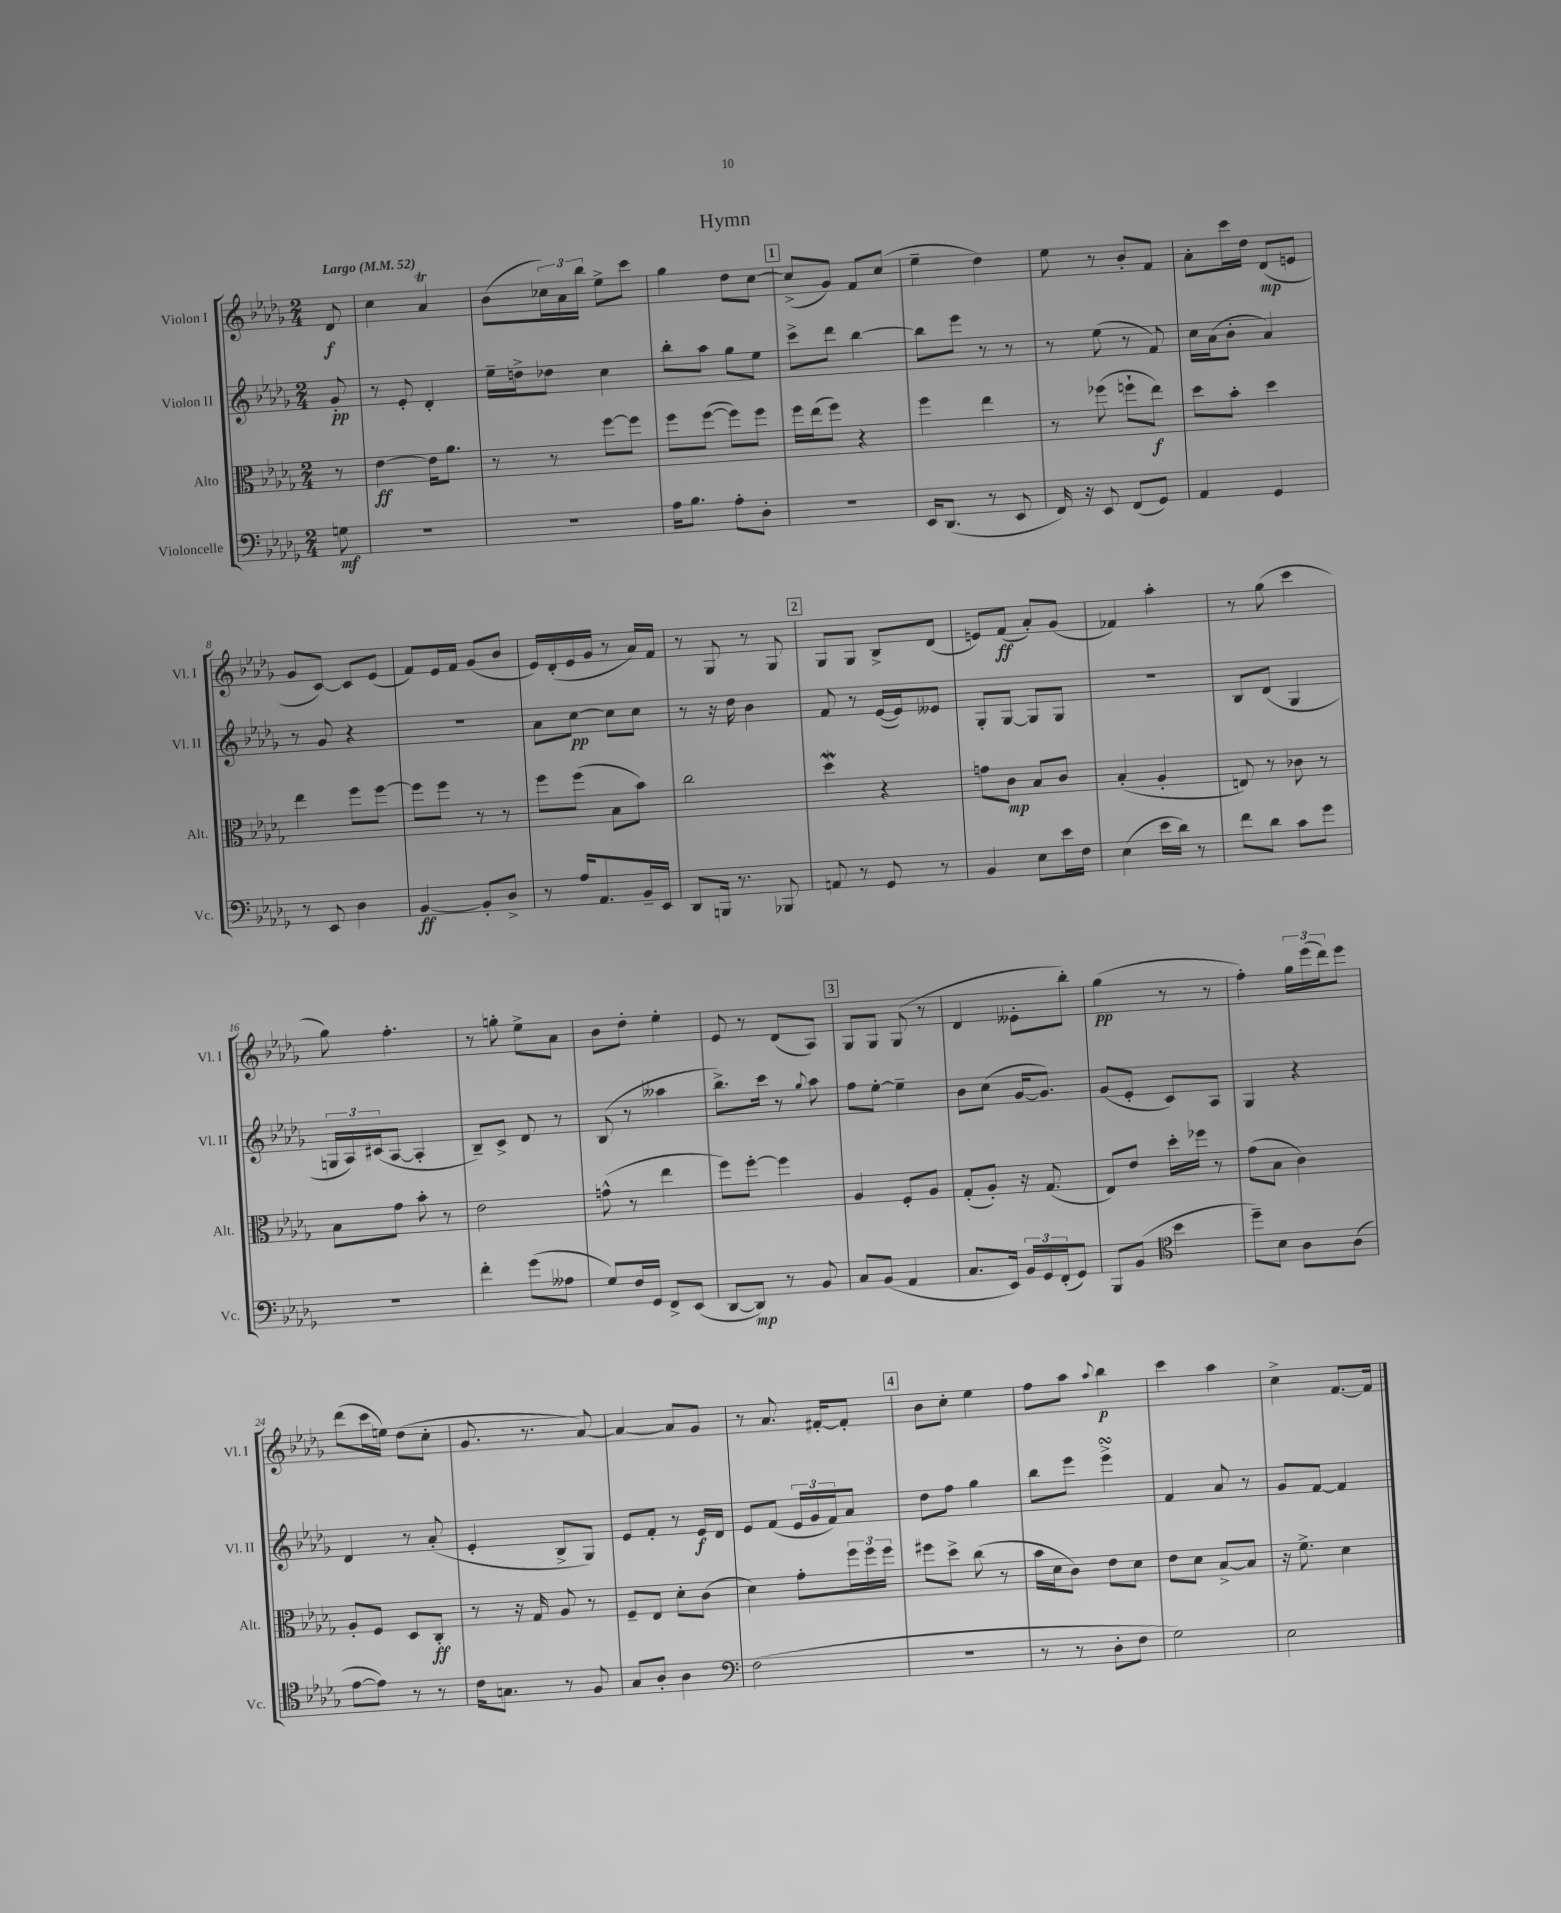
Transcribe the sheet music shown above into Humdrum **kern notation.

**kern	**dynam	**kern	**dynam	**kern	**dynam	**kern	**dynam
*part4	*part4	*part3	*part3	*part2	*part2	*part1	*part1
*staff4	*staff4	*staff3	*staff3	*staff2	*staff2	*staff1	*staff1
*I"Violoncelle	*	*I"Alto	*	*I"Violon II	*	*I"Violon I	*
*I'Vc.	*	*I'Alt.	*	*I'Vl. II	*	*I'Vl. I	*
*clefF4	*	*clefC3	*	*clefG2	*	*clefG2	*
*k[b-e-a-d-g-]	*	*k[b-e-a-d-g-]	*	*k[b-e-a-d-g-]	*	*k[b-e-a-d-g-]	*
*M2/4	*	*M2/4	*	*M2/4	*	*M2/4	*
*MM52	*	*MM52	*	*MM52	*	*MM52	*
=	=	=	=	=	=	=	=
!	!	!	!	!	!	!LO:TX:a:B:t=Largo	!
8Gn\	mf	8r	.	8g-'/	pp	8d-/	f
=1	=1	=1	=1	=1	=1	=1	=1
2r	.	[4e-\	ff	8r	.	4cc\	.
.	.	.	.	8e-'/	.	.	.
.	.	16e-\KL]	.	4d-'/	.	4a-T/	.
.	.	8.a-\J	.	.	.	.	.
=2	=2	=2	=2	=2	=2	=2	=2
2r	.	8r	.	16ee-~\LL	.	(8b-\L	.
.	.	.	.	16ddn^\J	.	.	.
.	.	8r	.	8dd-X\J	.	24cc-X\L)	.
.	.	.	.	.	.	24a-\	.
.	.	.	.	.	.	24bb-\JJ	.
.	.	[8ff\L	.	4cc\	.	8ee-^\L	.
.	.	8ff\J]	.	.	.	8ccc\J	.
=3	=3	=3	=3	=3	=3	=3	=3
16A-\KL	.	8ff\L	.	8bb-'\L	.	4gg-\	.
8.B-\J	.	.	.	.	.	.	.
.	.	([8ff\J	.	8aa-\J	.	.	.
8A-'\L	.	8ff\L])	.	8gg-\L	.	8dd-\L	.
8D-'\J	.	8ff\J	.	8ee-\J	.	[8cc\J	.
!!LO:REH:place=s1:t=1
=4	=4	=4	=4	=4	=4	=4	=4
2r	.	16ff\LL	.	8ccc^\L	.	(8cc^/L]	.
.	.	(16ee-\J	.	.	.	.	.
.	.	8ff\J)	.	8ddd-\J	.	8g-/J)	.
.	.	4r	.	[4bb-\	.	8f/L	.
.	.	.	.	.	.	(8cc/J	.
=5	=5	=5	=5	=5	=5	=5	=5
16EE-/KL	.	4ff\	.	8bb-\L]	.	4ee-~\	.
(8.DD-/J	.	.	.	.	.	.	.
.	.	.	.	8eee-\J	.	.	.
8r	.	4ee-\	.	8r	.	4dd-\)	.
8EE-/	.	.	.	8r	.	.	.
=6	=6	=6	=6	=6	=6	=6	=6
16FF/)	.	8r	.	8r	.	8ee-\	.
16r	.	.	.	.	.	.	.
8EE-/	.	(8ff-X\	.	(8ee-\	.	8r	.
(8FF/L	.	8ffn`\L	.	8r	.	8b-'/L	.
8GG-/J)	.	8ee-\J)	f	8f/)	.	8f/J	.
=7	=7	=7	=7	=7	=7	=7	=7
4AA-/	.	8dd-\L	.	16cc\LL	.	8a-'\L	.
.	.	.	.	(16a-\J	.	.	.
.	.	8b-'\J	.	8b-'\J	.	16ccc\L	.
.	.	.	.	.	.	16dd-\JJ	.
4GG-/	.	4dd-\	.	4a-/)	.	(8d-/L	mp
.	.	.	.	.	.	8en/J	.
!!LO:LB:g=z
=8	=8	=8	=8	=8	=8	=8	=8
8r	.	4ee-\	.	8r	.	8g-/L	.
8EE-/	.	.	.	8g-/	.	[8c/J)	.
4D-\	.	8ff\L	.	4r	.	8c/L]	.
.	.	[8ff\J	.	.	.	(8e-/J	.
=9	=9	=9	=9	=9	=9	=9	=9
[4BB-/	ff	8ff\L]	.	2r	.	8f/L)	.
.	.	8ff\J	.	.	.	16e-/L	.
.	.	.	.	.	.	16f/JJ	.
8BB-'/L]	.	8r	.	.	.	(8g-/L	.
8D-^/J	.	8r	.	.	.	8b-/J	.
=10	=10	=10	=10	=10	=10	=10	=10
8r	.	8ff\L	.	8a-\L	.	16e-/LL)	.
.	.	.	.	.	.	(16d-'/	.
16A-/KL	.	(8ff\J	.	[8cc\J	pp	16e-/	.
8.AA-/	.	.	.	.	.	16g-/JJ	.
.	.	8B-\L	.	8cc\L]	.	8r	.
16BB-~/L	.	8b-\J)	.	8cc\J	.	16a-/LL)	.
16EE-/JJ	.	.	.	.	.	16f/JJ	.
=11	=11	=11	=11	=11	=11	=11	=11
8DD-/L	.	2cc\	.	8r	.	8r	.
16BBBn/Jk	.	.	.	16r	.	8G-/	.
8.r	.	.	.	16dd-\	.	.	.
.	.	.	.	4b-\	.	8r	.
8BBB-X/	.	.	.	.	.	8G-/	.
!!LO:REH:place=s1:t=2
=12	=12	=12	=12	=12	=12	=12	=12
8AAn/	.	4dd-w\	.	8f/	.	8G-/L	.
8r	.	.	.	8r	.	8G-/J	.
8GG-/	.	4r	.	([16e-/LL	.	8B-^/L	.
.	.	.	.	16e-/J])	.	.	.
8r	.	.	.	8e--X/J	.	(8d-/J	.
=13	=13	=13	=13	=13	=13	=13	=13
4BB-/	.	8gn\L	.	8G-'/L	.	8en/L)	.
.	.	8c\J	mp	[8G-/J	.	(8f/J	ff
8E-\L	.	8B-/L	.	8G-/L]	.	8a-'/L)	.
16e-\L	.	8c/J	.	8G-/J	.	(8g-/J	.
16F\JJ	.	.	.	.	.	.	.
=14	=14	=14	=14	=14	=14	=14	=14
(4E-\	.	(4B-'/	.	2r	.	4f-X/)	.
16e-\LL	.	4A-'/	.	.	.	4aa-'\	.
16d-\JJ)	.	.	.	.	.	.	.
8r	.	.	.	.	.	.	.
=15	=15	=15	=15	=15	=15	=15	=15
8f\L	.	8En/)	.	8B-/L	.	8r	.
8d-\J	.	8r	.	(8d-/J	.	(8gg-\	.
8c\L	.	8c-X\	.	4G-/	.	4ccc\	.
8g-\J	.	8r	.	.	.	.	.
!!LO:LB:g=z
=16	=16	=16	=16	=16	=16	=16	=16
2r	.	8B-\L	.	24Gn/LL	.	8gg-\)	.
.	.	.	.	24A-/)	.	.	.
.	.	.	.	(24c#X/J	.	.	.
.	.	8g-\J	.	[8A-/J	.	4.ff'\	.
.	.	8b-'\	.	4A-'/]	.	.	.
.	.	8r	.	.	.	.	.
=17	=17	=17	=17	=17	=17	=17	=17
4f'\	.	2e-\	.	8B-~/L)	.	8r	.
.	.	.	.	8c^/J	.	8ggn'\	.
(8g-\L	.	.	.	8d-/	.	8ee-^\L	.
8A--X\J	.	.	.	8r	.	8a-\J	.
=18	=18	=18	=18	=18	=18	=18	=18
8G-/L)	.	(8gn^^\	.	(8B-/	.	8b-\L	.
16F/L	.	8r	.	8r	.	8dd-'\J	.
16GG-/JJ	.	.	.	.	.	.	.
8FF^/L	.	4ee-\	.	4aa--X\	.	4ee-'\	.
(8EE-/J	.	.	.	.	.	.	.
=19	=19	=19	=19	=19	=19	=19	=19
[8DD-/L	.	8ff\L)	.	8.bb-^\L)	.	8e-/	.
8DD-/J])	mp	[8ff'\J	.	.	.	8r	.
.	.	.	.	16ccc\Jk	.	.	.
8r	.	4ff\]	.	8r	.	(8d-/L	.
.	.	.	.	8qqgg-/	.	.	.
8BB-/	.	.	.	8aa-\	.	8A-/J)	.
!!LO:REH:place=s1:t=3
=20	=20	=20	=20	=20	=20	=20	=20
8C/L	.	4A-/	.	8ff\L	.	8G-/L	.
(8BB-/J	.	.	.	[8ee-'\J	.	8G-/J	.
4AA-/	.	8F'/L	.	4ee-~\]	.	(8G-/	.
.	.	8A-/J	.	.	.	8r	.
=21	=21	=21	=21	=21	=21	=21	=21
8.C/L	.	(8G-'/L	.	8b-\L	.	4d-/	.
.	.	8A-'/J)	.	(8cc\J	.	.	.
16EE-/Jk)	.	.	.	.	.	.	.
24BB-/LL	.	16r	.	[16g-/KL	.	8e--X'\L	.
24GG-/	.	.	.	.	.	.	.
.	.	(8.G-/	.	8.g-/J])	.	.	.
(24FF'/J	.	.	.	.	.	.	.
8GG-/J)	.	.	.	.	.	8bb-'\J)	.
=22	=22	=22	=22	=22	=22	=22	=22
8BBB-/L	.	8E-/L)	.	(8g-/L	.	(4gg-\	pp
(8BB-/J	.	8e-/J	.	8e-'/J	.	.	.
*clefC4	*	*	*	*	*	*	*
4b-\	.	16dd-'\LL	.	8c/L)	.	8r	.
.	.	16ff-X\JJ	.	.	.	.	.
.	.	8r	.	8A-/J	.	8r	.
=23	=23	=23	=23	=23	=23	=23	=23
8dd-~\L)	.	(8g-\L	.	4G-/	.	4ff'\)	.
8B-\J	.	8B-\J	.	.	.	.	.
8A-\L	.	4c\)	.	4r	.	24gg-\LL	.
.	.	.	.	.	.	(24eee-\	.
.	.	.	.	.	.	24ddd-\J)	.
(8A-\J	.	.	.	.	.	8eee-\J	.
!!LO:LB:g=z
=24	=24	=24	=24	=24	=24	=24	=24
[8e-\L	.	8A-'/L	.	4d-/	.	(8ddd-\L	.
8e-\J])	.	8F/J	.	.	.	16ccc\L	.
.	.	.	.	.	.	16een\JJ)	.
8r	.	8D-/L	.	8r	.	(8dd-\L	.
8r	.	8C'/J	ff	(8a-'/	.	8cc'\J	.
=25	=25	=25	=25	=25	=25	=25	=25
16c\KL	.	8r	.	4e-'/	.	8.g-/	.
8.Gn\J	.	.	.	.	.	.	.
.	.	16r	.	.	.	.	.
.	.	16G-/	.	.	.	8.r	.
8r	.	8A-/	.	8B-^/L	.	.	.
8F/	.	8r	.	8G-/J)	.	[8a-/)	.
=26	=26	=26	=26	=26	=26	=26	=26
8G-/L	.	8F~/L	.	8e-/L	.	4a-/_	.
8A-'/J	.	8E-/J	.	8f'/J	.	.	.
4A-\	.	8d-'\L	.	8r	.	8a-/L]	.
.	.	(8c\J	.	16e-/LL	f	8g-/J	.
.	.	.	.	16d-/JJ	.	.	.
=27	=27	=27	=27	=27	=27	=27	=27
*clefF4	*	*	*	*	*	*	*
(2F\	.	4d-\)	.	8e-/L	.	8r	.
.	.	.	.	(8f/J	.	8.a-/	.
.	.	8g-'\L	.	24e-/LL	.	.	.
.	.	.	.	24g-/	.	.	.
.	.	.	.	.	.	[16f#X'/KL	.
.	.	.	.	24f/J)	.	.	.
.	.	24ff\L	.	8a-/J	.	8f#'/J]	.
.	.	24ff\	.	.	.	.	.
.	.	24ff\JJ	.	.	.	.	.
!!LO:REH:place=s1:t=4
=28	=28	=28	=28	=28	=28	=28	=28
2r	.	8ff#X\L	.	8dd-\L	.	8b-\L	.
.	.	8dd-^\J	.	8ff\J	.	8cc'\J	.
.	.	(8cc\	.	4gg-\	.	4ee-\	.
.	.	8r	.	.	.	.	.
=29	=29	=29	=29	=29	=29	=29	=29
8r	.	16b-\LL	.	8bb-\L	.	8ff\L	.
.	.	16d-\J	.	.	.	.	.
8r	.	8c\J)	.	8eee-\J	.	8aa-\J	.
.	.	.	.	.	.	8qqaa-/	.
8D-'\L	.	8e-\L	.	4eee-sSSS^\	.	4bb-\	p
8F\J	.	8d-\J	.	.	.	.	.
=30	=30	=30	=30	=30	=30	=30	=30
2G-\)	.	8e-\L	.	4f/	.	4ccc\	.
.	.	8d-\J	.	.	.	.	.
.	.	[8B-^/L	.	8a-/	.	4aa-\	.
.	.	8B-/J]	.	8r	.	.	.
=31	=31	=31	=31	=31	=31	=31	=31
2E-\	.	16r	.	8g-/L	.	4cc^\	.
.	.	8.f^\	.	.	.	.	.
.	.	.	.	[8f/J	.	.	.
.	.	4d-\	.	4f/]	.	[8.f/L	.
.	.	.	.	.	.	16f/Jk]	.
==	==	==	==	==	==	==	==
*-	*-	*-	*-	*-	*-	*-	*-
